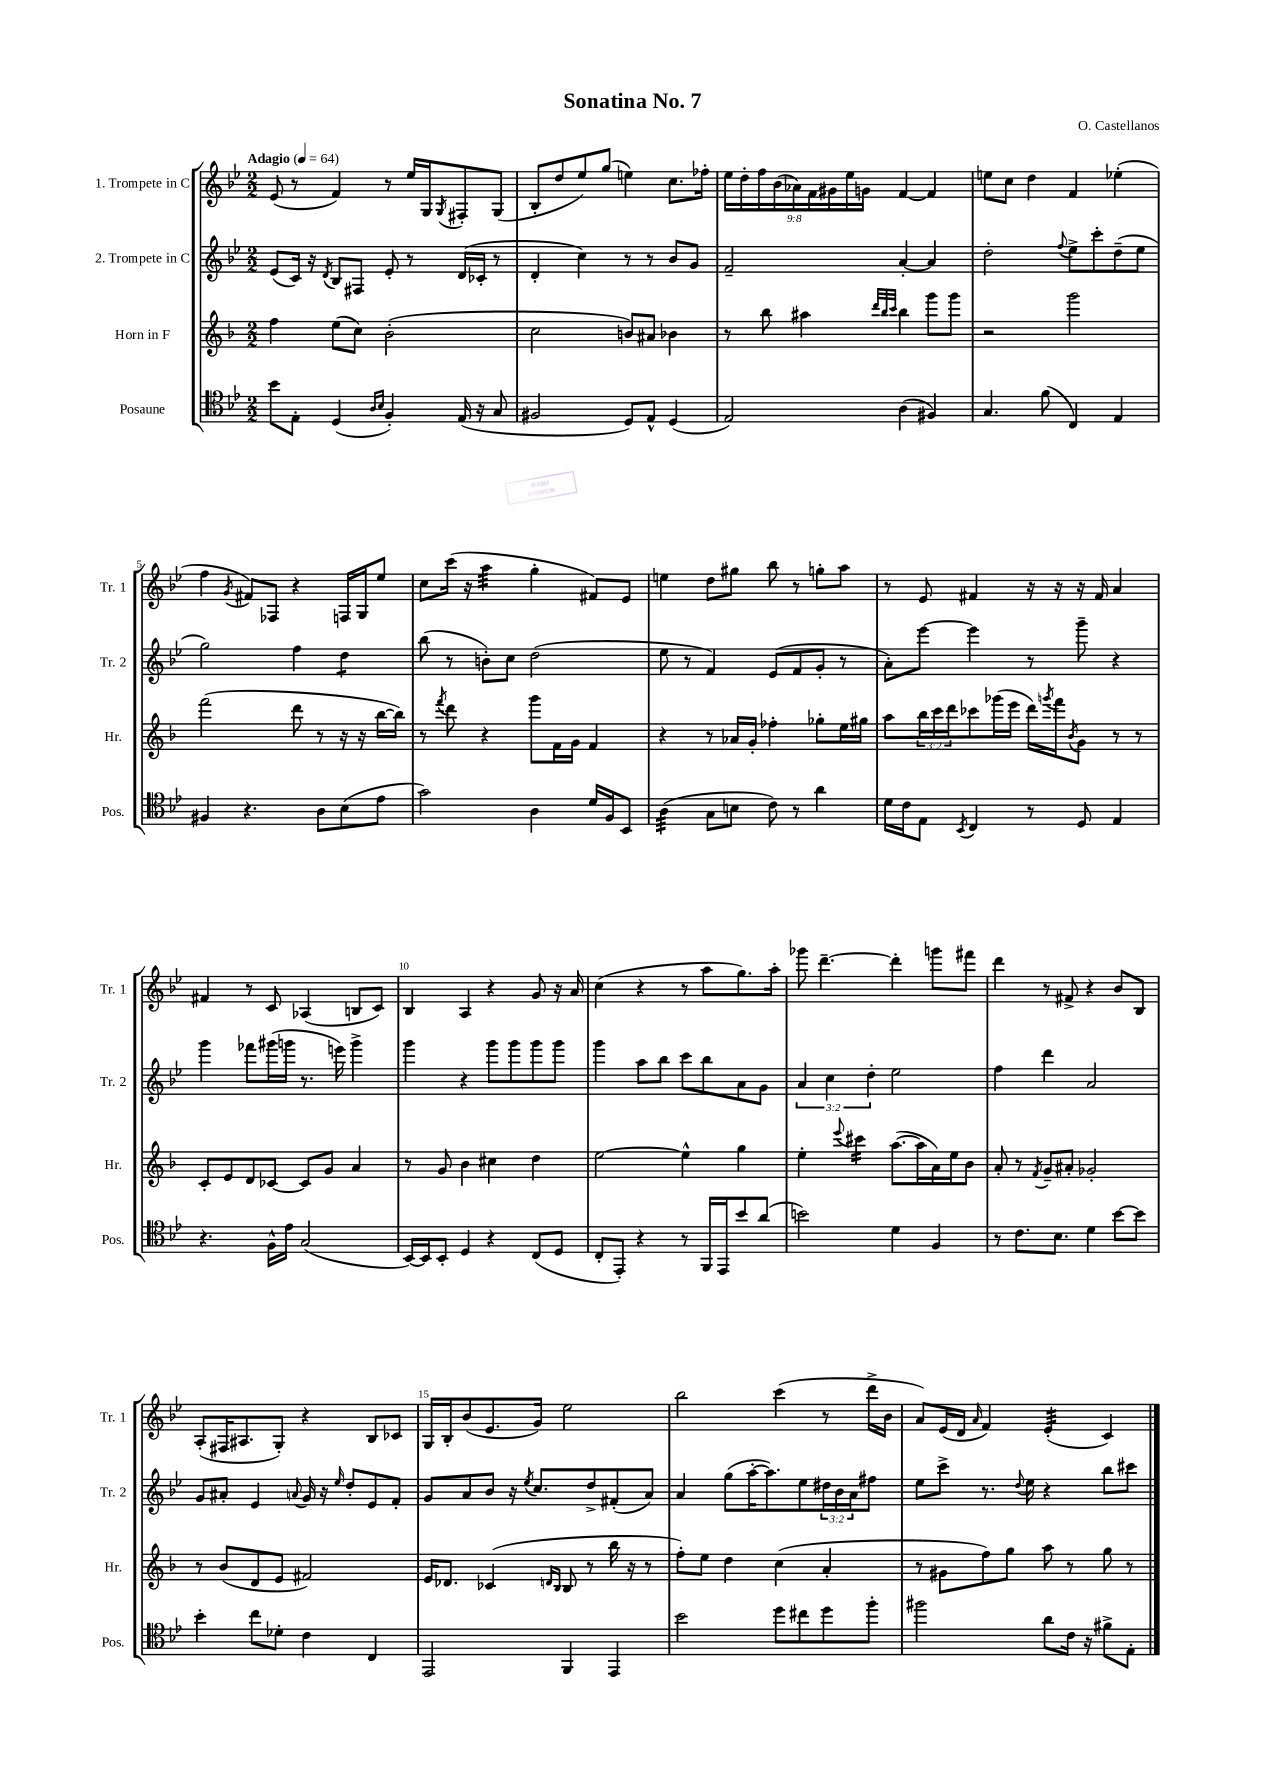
\header { title = "Sonatina No. 7" composer = "O. Castellanos" }
<<
\new StaffGroup <<
\new Staff = "s0" \with { instrumentName = "1. Trompete in C" shortInstrumentName = "Tr. 1" } {
    \clef treble \key bes \major \numericTimeSignature \time 2/2 \override Staff.TupletNumber.text = #tuplet-number::calc-fraction-text \tempo "Adagio" 4 = 64
    ees'8( r8 f'4) r8 ees''16 g16 \acciaccatura { g8 } fis8-. g8( |
    bes8-. d''8 ees''8) g''8( e''4) c''8. fes''16-. |
    \tuplet 9/8 { ees''16 d''16-. f''16 bes'16( aes'16) f'16 gis'16 ees''16 g'16 } f'4~ f'4 |
    e''8 c''8 d''4 f'4 ees''4-.( |
    f''4 \acciaccatura { g'8 } fis'8) fes8 r4 f16 g16 ees''8 |
    c''8 c'''16( r16 a''4:32 g''4-. fis'8) ees'8 |
    e''4 d''8 gis''8 bes''8 r8 g''8-. a''8 |
    r8 ees'8 fis'4 r16 r16 r16 fis'16 a'4 |
    fis'4 r8 c'8 aes4( b8 c'8) |
    bes4 a4 r4 g'8 r16 a'16 |
    c''4( r4 r8 a''8 g''8.) a''16-. |
    ges'''8 d'''4.~-- d'''4-. g'''8 fis'''8 |
    d'''4 r8 fis'8-> r4 bes'8 bes8 |
    a8-.( fis16 ais8. g8-.) r4 bes8 ces'8 |
    g16 bes16-. bes'8( ees'8. g'16) ees''2 |
    bes''2 c'''4( r8 d'''16-> bes'16 |
    a'8) ees'16( d'16 \grace { a'16 } f'4) ees'4:32-.( c'4) \bar "|." |
}
\new Staff = "s1" \with { instrumentName = "2. Trompete in C" shortInstrumentName = "Tr. 2" } {
    \clef treble \key bes \major \numericTimeSignature \time 2/2 \override Staff.TupletNumber.text = #tuplet-number::calc-fraction-text
    ees'8( c'16) r16 \acciaccatura { d'8 } bes8 fis8 ees'8-. r8 d'16( ces'16-. r8 |
    d'4-. c''4) r8 r8 bes'8 g'8 |
    f'2-- a'4~-. a'4 |
    d''2-. \appoggiatura { f''8 } ees''8-> c'''8-. d''8--( ees''8 |
    g''2) f''4 d''4:8 |
    bes''8( r8 b'8-.) c''8 d''2( |
    ees''8 r8 f'4) ees'8( f'8 g'8-. r8 |
    a'8-.) ees'''8~ ees'''4 r8 g'''8-- r4 |
    g'''4 fes'''8 gis'''16( g'''16 r8. e'''16) g'''4-> |
    g'''4 r4 g'''8 g'''8 g'''8 g'''8 |
    g'''4 a''8 bes''8 c'''8 bes''8 a'8 g'8 |
    \tuplet 3/2 { a'4 c''4 d''4-. } ees''2 |
    f''4 d'''4 a'2 |
    g'8 ais'8-. ees'4 \appoggiatura { a'8 } g'16 r16 \grace { ees''16 } d''8-. ees'8 f'8-. |
    g'8 a'8 bes'8 r16 \acciaccatura { ees''8 } c''8. d''8-> fis'8-.( a'8) |
    a'4 g''8( a''16~-. a''8.) ees''8 \tuplet 3/2 { dis''16 bes'16 a'16 } fis''8 |
    ees''8 c'''8-> r8. \appoggiatura { d''8 } ees''16 r4 bes''8 cis'''8 \bar "|." |
}
\new Staff = "s2" \with { instrumentName = "Horn in F" shortInstrumentName = "Hr." } {
    \clef treble \key f \major \numericTimeSignature \time 2/2 \override Staff.TupletNumber.text = #tuplet-number::calc-fraction-text
    f''4 e''8( c''8) bes'2-.( |
    c''2 b'8) ais'8 bes'4 |
    r8 bes''8 ais''4 \grace { d'''32 bes''32 c'''32 } bes''4 g'''8 g'''8 |
    r2 g'''2 |
    f'''2( d'''8 r8 r16 r16 bes''16~ bes''16) |
    r8 \acciaccatura { f'''8 } d'''8 r4 g'''8 f'16 g'16 f'4 |
    r4 r8 aes'16 g'16-. fes''4-. ges''8-. e''16 gis''16 |
    a''8 \tuplet 3/2 { bes''16 c'''16 d'''16 } ces'''8 ges'''16( e'''16 d'''16) \acciaccatura { g'''8 } f'''16 \acciaccatura { bes'8 } g'8 r8 r8 |
    c'8-. e'8 d'8 ces'8~ ces'8 g'8 a'4 |
    r8 g'8 bes'4 cis''4 d''4 |
    e''2~ e''4-^ g''4 |
    e''4-. \appoggiatura { e'''8 } cis'''4:16 a''8.~( a''16 a'16) e''16 bes'8 |
    a'8-. r8 \acciaccatura { f'8 } g'8-- ais'8-. ges'2-. |
    r8 bes'8( d'8 e'8 fis'2) |
    e'16 des'8. ces'4( \grace { d'16 bes16 } bes8 r8 bes''16 r16 r8 |
    f''8-.) e''8 d''4 c''4( a'4-. |
    r8 gis'8 f''8) g''8 a''8 r8 g''8 r8 \bar "|." |
}
\new Staff = "s3" \with { instrumentName = "Posaune" shortInstrumentName = "Pos." } {
    \clef tenor \key bes \major \numericTimeSignature \time 2/2
    bes'8 ees8-. d4( \grace { a16 bes16 } f4-.) ees16( r16 g8 |
    fis2 d8) ees8-^ d4( |
    ees2) a4( fis4) |
    g4. f'8( c4) ees4 |
    fis4 r4. a8 bes8( ees'8 |
    g'2) a4 d'16 f16 bes,8 |
    a4:32( g8 b8 c'8) r8 a'4 |
    d'16 c'16 ees8 \acciaccatura { bes,8 } c4 r8 d8 ees4 |
    r4. f16-^ ees'16 g2( |
    bes,16~) bes,16 bes,8-. d4 r4 c8( d8 |
    c8-. ees,8-.) r4 r8 f,16 ees,16 bes'8 a'8( |
    b'2) d'4 f4 |
    r8 c'8. bes8. d'4 bes'8~ bes'8 |
    bes'4-. c''8 des'8-. c'4 c4 |
    ees,2 f,4 ees,4 |
    bes'2 d''8 cis''8 d''8 f''8-. |
    fis''2 a'8 c'16 r16 fis'8-> ees8-. \bar "|." |
}
>>
>>
\layout { \context { \Score \override BarNumber.break-visibility = ##(#f #t #t) barNumberVisibility = #(every-nth-bar-number-visible 5) } }
